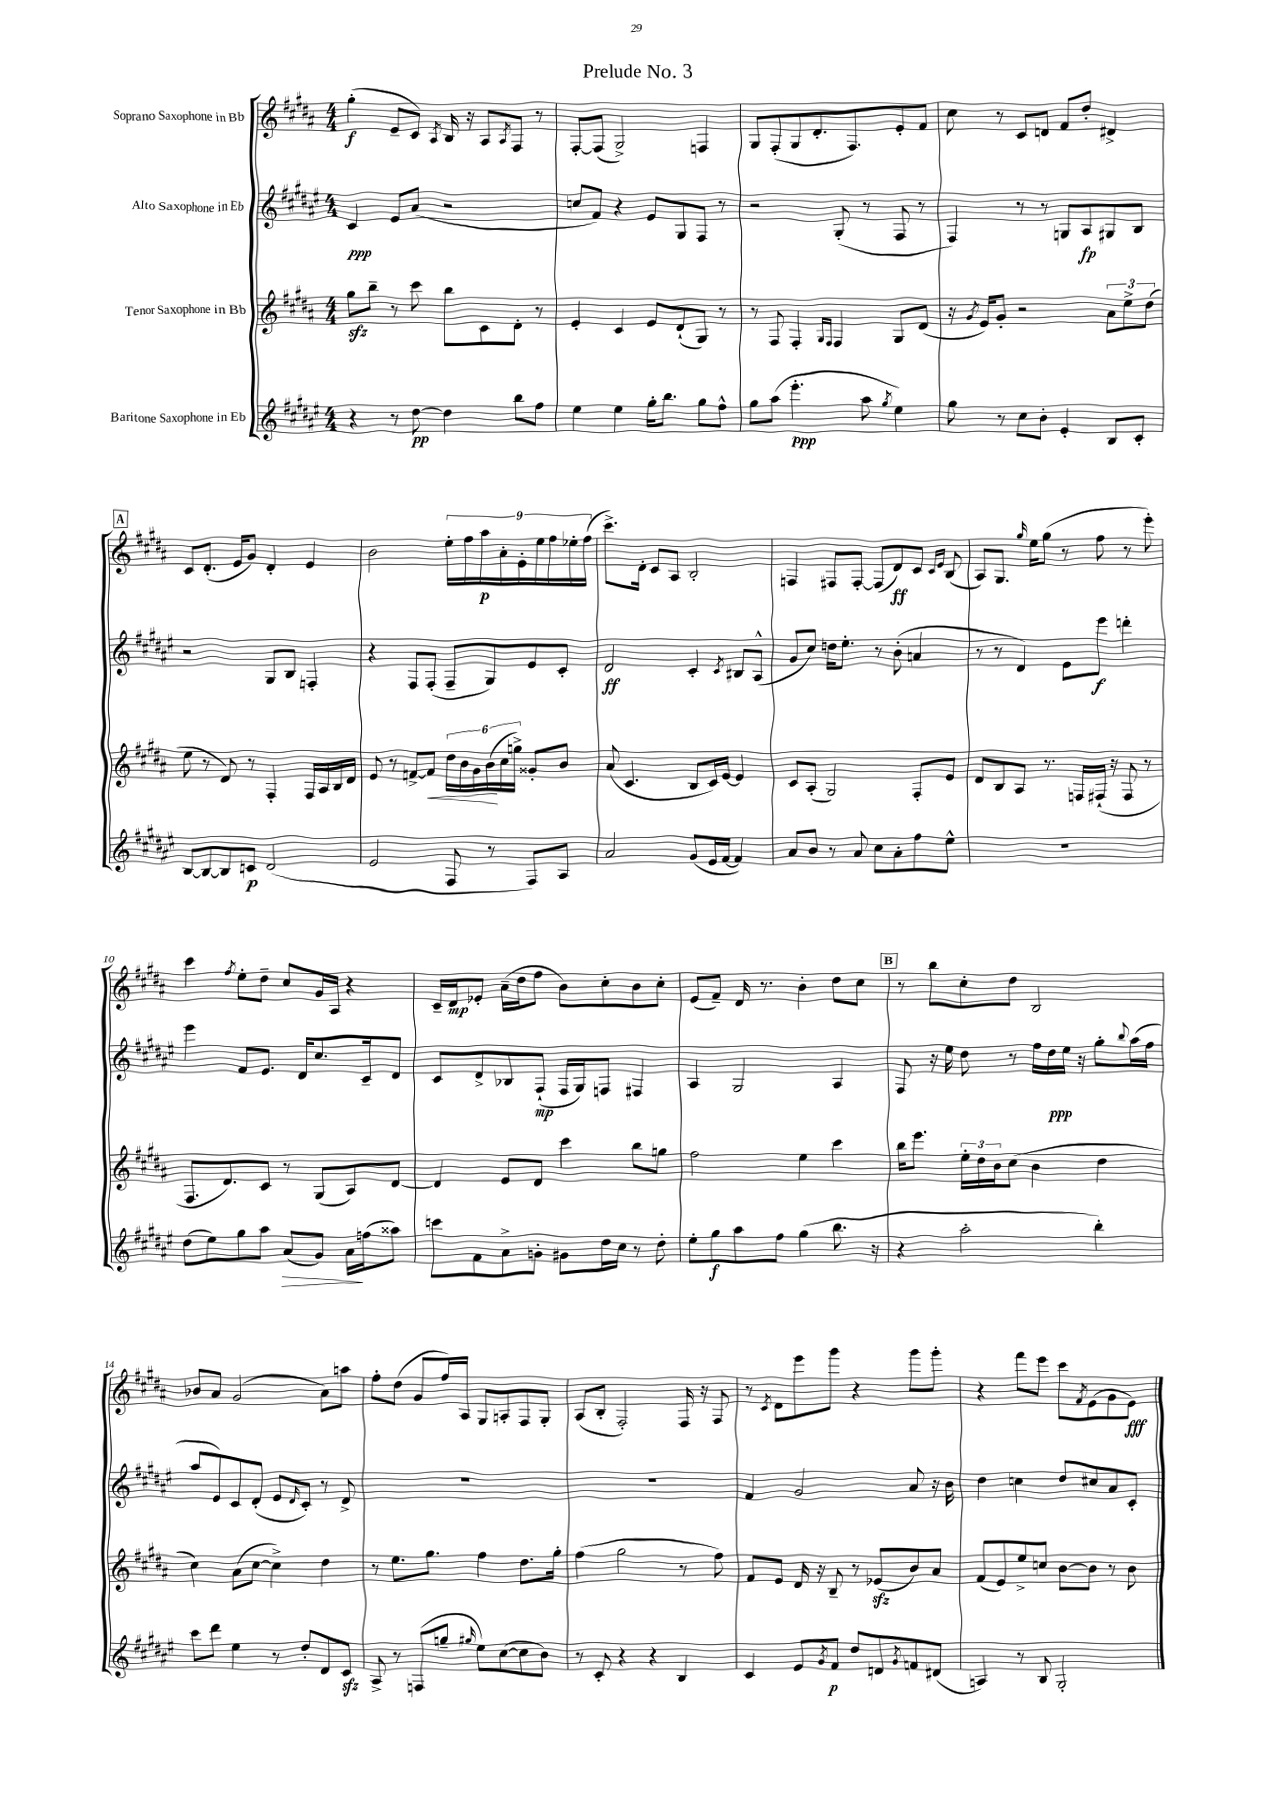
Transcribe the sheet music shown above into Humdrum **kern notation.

**kern	**kern	**kern	**kern
*staff4	*staff3	*staff2	*staff1
*clefG2	*clefG2	*clefG2	*clefG2
*k[f#c#g#d#a#e#]	*k[f#c#g#d#a#]	*k[f#c#g#d#a#e#]	*k[f#c#g#d#a#]
*M4/4	*M4/4	*M4/4	*M4/4
4r	8gg#	4c#	(4gg#'
.	8bb~	.	.
8r	8r	8e#	8e~
[8dd#	8ccc#	(8a#	8c#)
.	.	.	8qA#
4dd#]	8bb	2r	16B
.	.	.	16r
.	8c#	.	8A#
.	.	.	8qA#
8bb	8d#'	.	8F#
8ff#	8r	.	8r
=	=	=	=
4ee#	4e'	8cc	[8F#'
.	.	8f#)	(8F#]
4ee#	4c#	4r	2G#^)
16gg#'	8e	8e#	.
8.bb	.	.	.
.	(8d#`	8G#	.
8gg#	8G#)	8F#	4F
8ff#^^	8r	8r	.
=	=	=	=
8gg#	8r	2r	8G#
(8aa#	8F#	.	(8F#'
4.eee#'	4F#'	.	8G#
.	.	.	8.d#'
.	16qqG#	.	.
.	16qqF#	.	.
.	4F#	(8G#'	.
.	.	.	8.F#)
8aa#	.	8r	.
8qgg#	.	.	.
4ee#)	8G#	8F#	8e'
.	(8d#	8r	8f#
=	=	=	=
8gg#	16r	4F#)	8cc#
.	8qg#	.	.
.	16e)	.	.
8r	8g#'	.	8r
8cc#	2r	8r	8c#
8b'	.	8r	8d
4e#'	.	8G	8f#
.	.	8A#	8dd#'
8B	12a#	8G#	4d#^
.	12ee^	.	.
8c#'	.	8B	.
.	(12dd#	.	.
=	=	=	=
[8B	8ee	2r	8c#
8B_	8r	.	(8.d#'
8B]	8d#)	.	.
.	.	.	16e
8c	8r	.	8g#)
(2d#	4F#'	8G#	4d#'
.	.	8B	.
.	16F#	4F'	4e
.	16A#	.	.
.	16B	.	.
.	16d#	.	.
=	=	=	=
2e#	8e	4r	2b
.	8r	.	.
.	[8f^	8F#	.
.	8f]	(8F#'	.
8F#	24dd#	8F#~	18ee'
.	24b	.	.
.	.	.	18ff#
.	24g#	.	.
.	.	.	18aa#
8r	(24b	8G#)	.
.	24cc#	.	18a#'
.	24gg^)	.	.
.	.	.	18e'
8F#)	8g##'	8e#	.
.	.	.	18ee
.	.	.	18ff#
8A#	8b	8c#'	.
.	.	.	18ee-'
.	.	.	(18ff#
=	=	=	=
2a#	(8a#	2d#	8.ccc#^)
.	4.c#	.	.
.	.	.	16d#'
.	.	.	8c#
.	.	.	8A#
(8g#	8B	4c#'	2B'
16e#	16c#)	.	.
[16f#	[16e	.	.
.	.	8qc#	.
4f#])	4e]	8B#	.
.	.	(8A#^^	.
=	=	=	=
8a#	8c#	8g#	4F
8b	(8A#'	8cc#)	.
8r	2G#)	16dd	8F#
.	.	8.ee#'	.
8a#	.	.	[8F#'
8cc#	.	8r	(8F#]
8a#'	.	(8b'	8d#)
8ff#	8F#'	4a	8c#
.	.	.	16qqc#
.	.	.	16qqe
8ee#^^	8e	.	(8B
=	=	=	=
1r	8d#	8r	8A#)
.	8B	8r	8.G#
.	8A#	4d#)	.
.	.	.	16qqgg#
.	.	.	16ee
.	8.r	.	(8gg#
.	.	8e#	8r
.	16F	.	.
.	(16F#`	8eee#	8ff#
.	16r	.	.
.	8F#	4ddd'	8r
.	8r	.	8eee')
=	=	=	=
(8dd#	8.F#	4eee#	4ccc#
8ee#)	.	.	.
.	8.d#)	.	.
.	.	.	8qff#
8gg#	.	8f#	8ee'
8aa#	8c#	8.e#	8dd#~
(8a#	8r	.	8cc#
.	.	16d#	.
8g#)	(8G#	8.cc#	16g#
.	.	.	16A#
16a#	8A#)	.	4r
(16ff	.	16c#~	.
8aa##)	[8d#	8d#	.
=	=	=	=
8ccc	4d#]	8c#	16c#~
.	.	.	16d#
8f#	.	8d#^	8e-'
8a#^	8e	8B-	(16a#~
.	.	.	16dd#
8g'	8d#	(8F#`	8ff#
8g#	4ccc#	16F#	8b)
.	.	16G#)	.
16dd#	.	8F	8cc#'
16cc#	.	.	.
8r	8bb	4F#	8b
8dd#'	8gg	.	8cc#'
=	=	=	=
8ee#'	2ff#	4A#	(8e
8gg#	.	.	8f#~)
8aa#	.	2G#	16d#
.	.	.	8.r
8ff#	.	.	.
(4gg#	4ee	.	4b'
8.bb	4ccc#	4A#	8dd#
.	.	.	8cc#
16r	.	.	.
=	=	=	=
4r	16bb	8F#	8r
.	8.eee	.	.
.	.	16r	8bb
.	.	16ee#	.
2aa#'	24ee'	8dd#	8cc#'
.	24dd#	.	.
.	24b	.	.
.	(8cc#	8r	8dd#
.	4b	16ff#	2B
.	.	16dd#	.
.	.	16ee#	.
.	.	16r	.
4bb')	4dd#	8gg#'	.
.	.	8qqbb	.
.	.	(16aa#	.
.	.	16ff#	.
=	=	=	=
8ccc#	4cc#)	8aa#	8b-
8ddd#	.	8e#)	8a#
4ee#	(8a#	8c#	(2g#
.	[8cc#	(8d#'	.
8r	4cc#^])	8e#	.
.	.	16qqd#	.
8dd#'	.	8c#')	.
8d#	4dd#	8r	8a#)
8c#	.	8d#^	8aa
=	=	=	=
8A#^	8r	1r	8ff#'
8r	8.ee	.	(8dd#
(8F	.	.	8g#
.	8.gg#	.	.
8gg~	.	.	16ff#)
.	.	.	16A#
16qqgg#	.	.	.
8ee#)	4ff#	.	8G#
([8cc#	.	.	8A'
8cc#]	8.dd#	.	8F#
8b)	.	.	8G#'
.	16gg#'	.	.
=	=	=	=
8r	(4ff#	1r	(8A#
8c#'	.	.	8B'
4r	2gg#	.	2F#')
4r	.	.	.
4B	8r	.	16F#
.	.	.	16r
.	8ff#)	.	8F#
=	=	=	=
4c#	8f#	4f#	8r
.	.	.	8qc#
.	8e	.	8d#
8e#	16d#	2g#	8eee
.	16r	.	.
8qg#	.	.	.
8f#	8B~	.	8ggg#
8dd#	8r	.	4r
8d	(8e-	.	.
8qg#	.	.	.
8f	8b)	8a#	8ggg#
(8d#	8a#	16r	8ggg#'
.	.	16b	.
=	=	=	=
4A)	(8f#	4dd#	4r
.	8e)	.	.
8r	8ee^	4cc	8fff#
8B	8cc	.	8eee
2G#'	[8b	8dd#	8ccc#
.	.	.	8qf#
.	8b]	8cc#	(8e
.	8r	8a#	8g#
.	8b	8c#'	8e)
==	==	==	==
*-	*-	*-	*-
